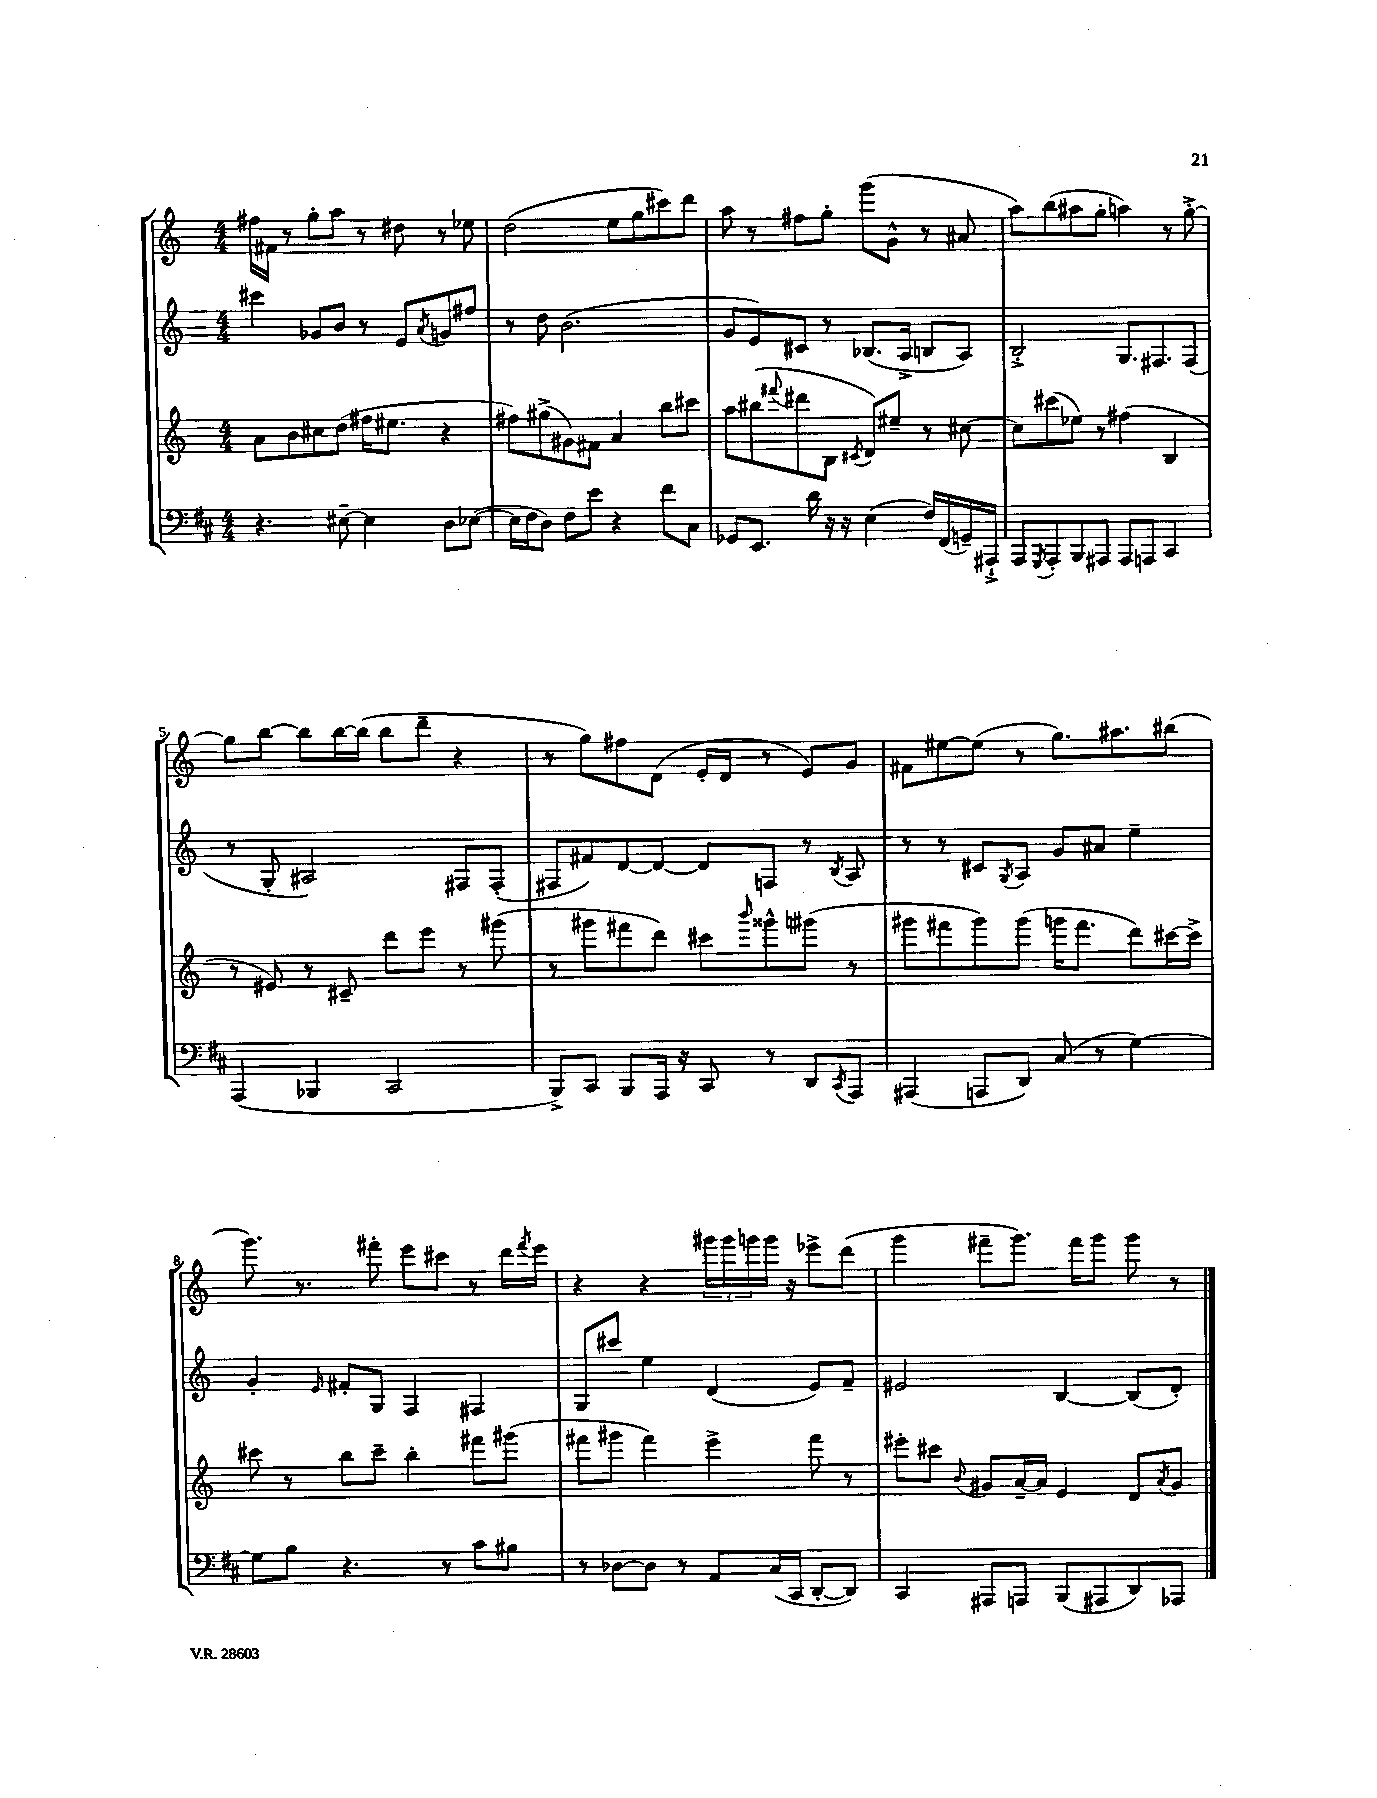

**kern	**kern	**kern	**kern
*part4	*part3	*part2	*part1
*staff4	*staff3	*staff2	*staff1
*clefF4	*clefG2	*clefG2	*clefG2
*k[f#c#]	*k[]	*k[]	*k[]
*M4/4	*M4/4	*M4/4	*M4/4
=1	=1	=1	=1
4.r	8a\L	4ccc#X\	16ff#X\LL
.	.	.	16f#X\JJ
.	8b\	.	8r
.	8cc#X\	8g-X/L	8gg'\L
[8E#X~\	(8dd\J	8b/J	8aa\J
4E#\]	16ff#X\KL	8r	8r
.	8.ee#X\J	.	.
.	.	8e/L	8dd#X\
.	.	8qa/	.
8D\L	4r	8gn/	8r
([8E-X\J	.	8ff#X/J	8ee-X\
=2	=2	=2	=2
16E-\LL]	8ff#X\L)	8r	(2dd\
16F#\J	.	.	.
8D\J)	(8gg#X^\	8dd\	.
8F#\L	8g#X\)	(2.b\	.
8e\J	8f#X\J	.	.
4r	4a/	.	8ee\L
.	.	.	8gg\
8f#\L	8bb\L	.	8ccc#X\)
8C#\J	8ccc#X\J	.	8ddd\J
=3	=3	=3	=3
8GG-X/L	8aa\L	8g/L	8aa\
8.EE/J	(8bb#X\	8e/)	8r
.	8qqfff#X/	.	.
.	8ddd#X\	8c#X/J	8ff#X\L
16d\	.	.	.
16r	8B\J	8r	8gg'\J
16r	.	.	.
.	8qc#X/	.	.
(4E\	8d/L)	(8.B-X/L	(8ggg\L
.	8ee#X~/J	.	8g^^\J
.	.	16A^/Jk	.
16F#/LL)	8r	8Bn/L	8r
(16FF#/	.	.	.
16GGn~/)	[8cc#X\	8A/J)	8a#X/
16AAA#X`^/JJ	.	.	.
=4	=4	=4	=4
8AAA/L	8cc#\L]	2B'^/	8aa\L)
8qGGG/	.	.	.
8AAA'/	(8ccc#X\	.	(8bb\
8BBB/	8ee-X\J)	.	8aa#X\
8AAA#X/J	8r	.	8gg'\J
8AAA#/L	(4ff#X\	8.G/L	4aan\)
8AAAn/J	.	.	.
.	.	8.F#X/	.
4CC#/	4B/	.	8r
.	.	(8F#/J	[8gg'^\
!!LO:LB:g=z
=5	=5	=5	=5
(4AAA/	8r	8r	8gg\L]
.	8e#X/)	8G'/	[8bb\J
4BBB-X/	8r	2A#X/)	8bb\L]
.	8c#X~/	.	[16bb\L
.	.	.	(16bb\JJ]
2CC#/	8ddd\L	.	8bb\L
.	8eee\J	.	8ddd~\J
.	8r	8F#X/L	4r
.	(8ggg#X\	(8F#'/J	.
=6	=6	=6	=6
8BBB^/L)	8r	8F#X/L	8r
8CC#/J	8ggg#X\L	8f#X/)	8gg\L)
8BBB/L	8fff#X\	[8d/	8ff#X\
16AAA/Jk	8ddd\J)	8d/J_	(8d\J
16r	.	.	.
8CC#/	8ccc#X\L	8d/L]	16e'/LL
.	.	.	16d/JJ
.	16qqbbb/	.	.
8r	8ggg##X^^\	8Fn/J	8r
8DD/L	(8ggg#X\J	8r	8e/L)
8qCC#/	.	8qB/	.
8AAA/J	8r	8A/	8g/J
=7	=7	=7	=7
(4AAA#X/	8ggg#X\L	8r	8f#X\L
.	8fff#X\	8r	[8ee#X\
8AAAn/L	8ggg#\)	8c#X/L	(8ee#\J]
.	.	8qG/	.
8DD/J)	(8ggg#\J	8A/J	8r
(8C#/	16gggn\KL	8g/L	8.gg\L)
.	8.fff#\J	.	.
8r	.	8a#X/J	.
.	.	.	8.aa#X\
[4G\)	8ddd\L)	4ee~\	.
.	[16ccc#X\L	.	(8bb#X\J
.	16ccc#^\JJ]	.	.
!!LO:LB:g=z
=8	=8	=8	=8
8G\L]	8ccc#X\	4g'/	8.ggg\)
8B\J	8r	.	.
.	.	.	8.r
.	.	16qqe/	.
4.r	8bb\L	8f#X'/L	.
.	8ccc#~\J	8G/J	8fff#X'\
.	4bb'\	4F/	8eee\L
8r	.	.	8ccc#X\J
8c#\L	8fff#X\L	4F#X/	8r
8B#X\J	(8ggg#X\J	.	16ddd\LL
.	.	.	8qfff#/
.	.	.	16eee\JJ
=9	=9	=9	=9
8r	8fff#X\L	8G/L	4r
[8D-X\L	8ggg#X\J	8ccc#X/J	.
8D-\J]	4fff#\)	4ee\	4r
8r	.	.	.
8AA/L	4eee^\	(4d/	24ggg#X\LL
.	.	.	24ggg#\
.	.	.	24gggn\
(16C#/L	.	.	16ggg\JJ
16CC#/JJ	.	.	16r
[8DD'/L	8fff#\	8e/L)	8eee-X^\L
8DD/J])	8r	8f~/J	(8ddd\J
=10	=10	=10	=10
4CC#/	8eee#X'\L	2e#X/	4ggg\
.	8ccc#X\J	.	.
.	8qqb/	.	.
8AAA#X/L	8g#X/L	.	8fff#X~\L
8AAAn/J	[16a~/L	.	8.ggg\J)
.	16a/JJ]	.	.
(8BBB/L	4e/	[4B/	.
.	.	.	16fff#\KL
8AAA#X/	.	.	8ggg\J
8DD/)	8d/L	(8B/L]	8ggg\
.	8qa/	.	.
8AAA-X/J	8g#/J	8d'/J)	8r
==	==	==	==
*-	*-	*-	*-
